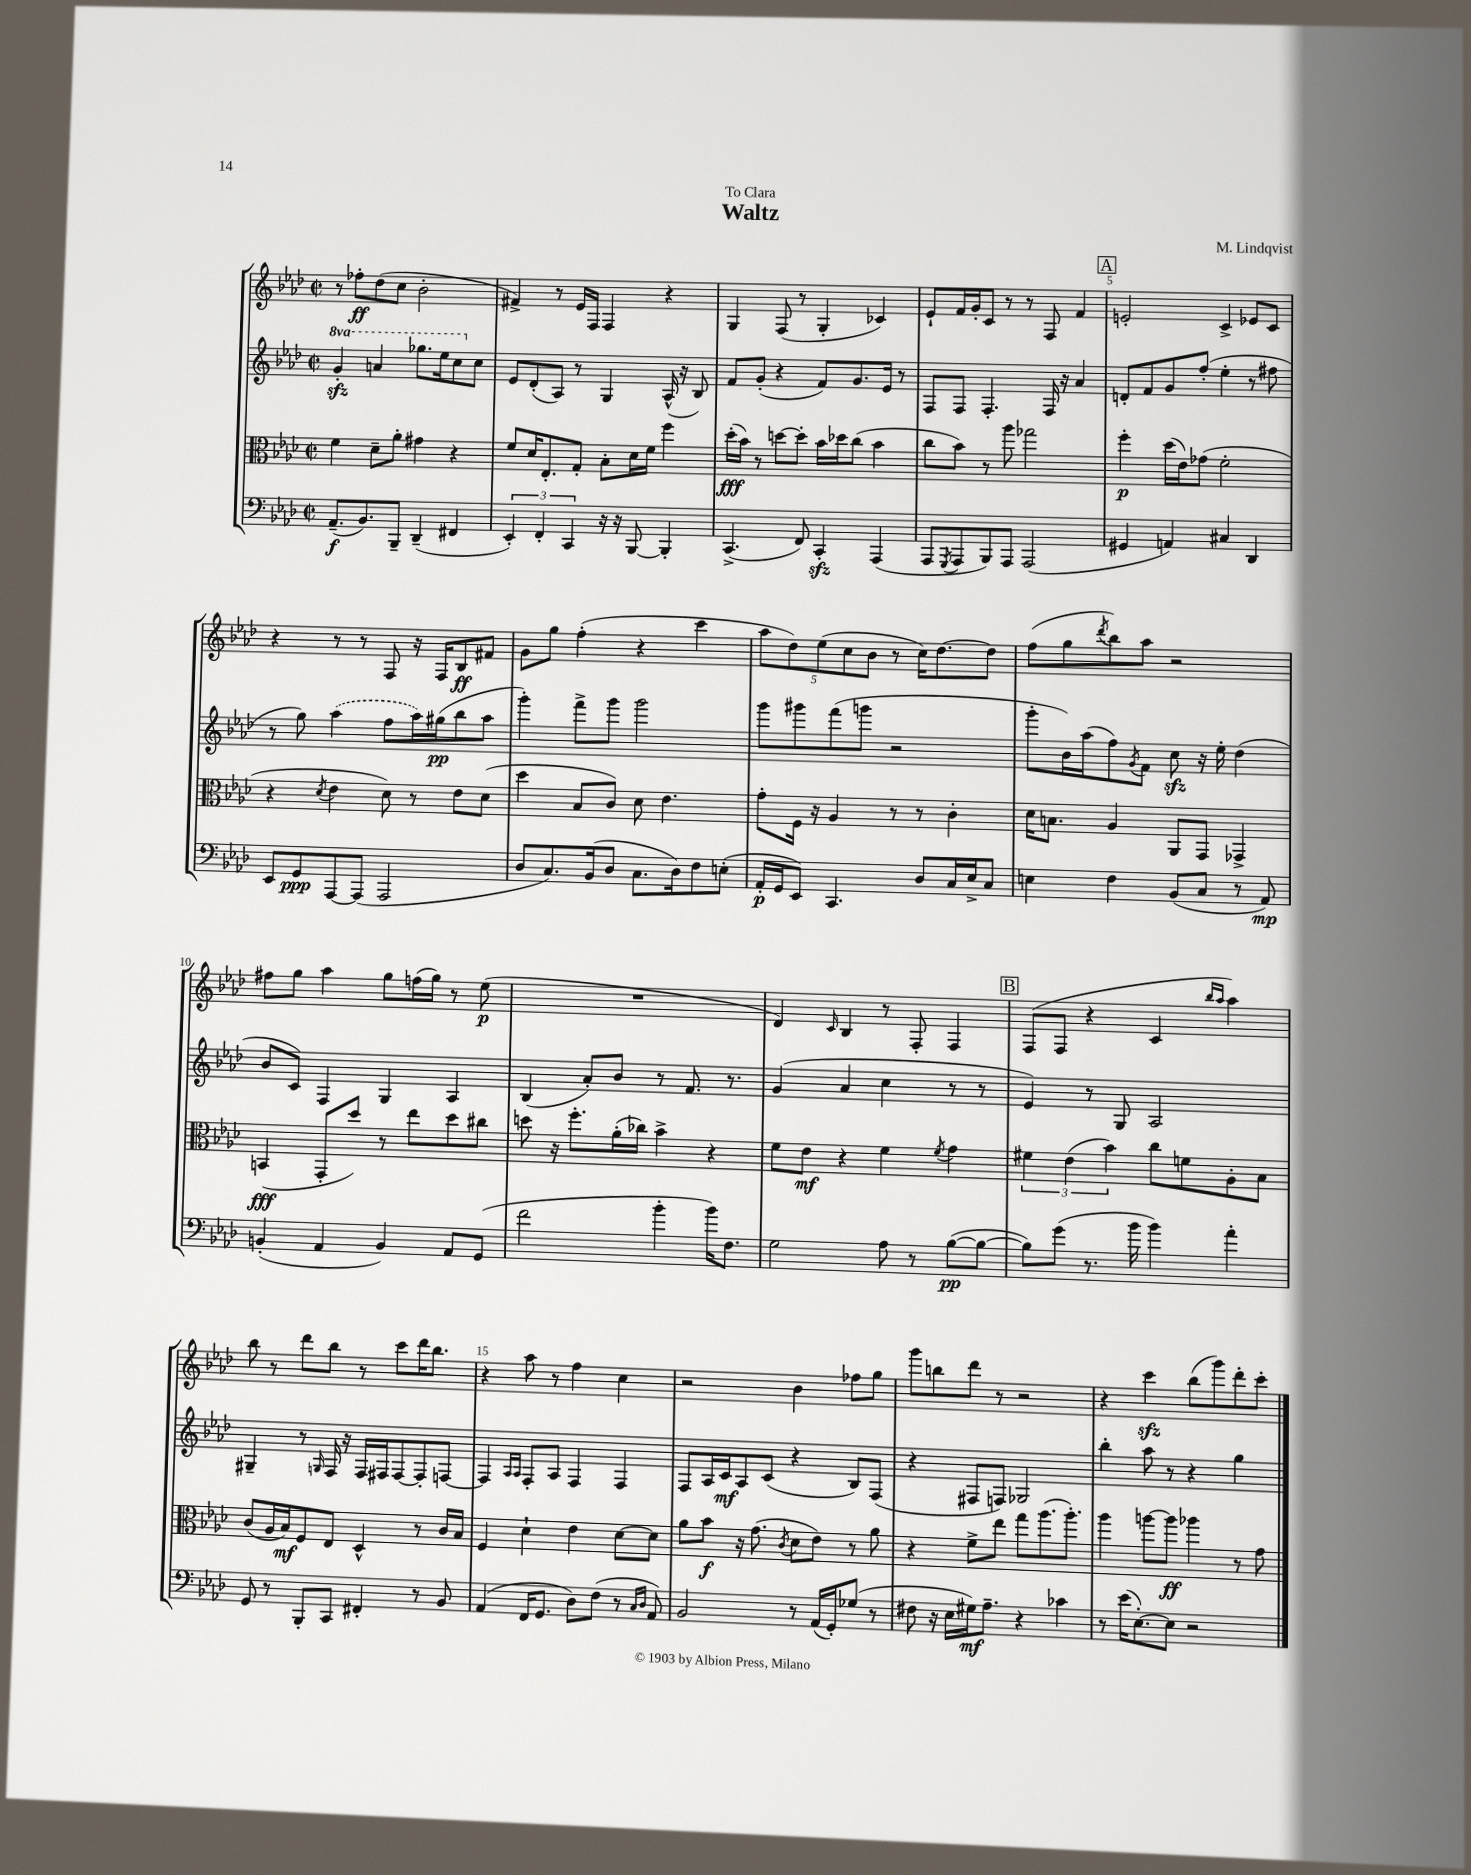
\header { title = "Waltz" composer = "M. Lindqvist" dedication = "To Clara" }
<<
\new StaffGroup <<
\new Staff = "s0" {
    \clef treble \key aes \major \defaultTimeSignature \time 2/2
    r8 fes''8-.\ff des''8( c''8 bes'2-. |
    fis'4->) r8 ees'16 f16 f4 r4 |
    g4 f8( r8 g4-. ces'4) |
    ees'8-! f'16 g'16-. c'8 r8 r8 f8 f'4 |
    \mark \markup { \box "A" } e'2-. c'4-> ees'8 c'8 |
    r4 r8 r8 f8 r16 f16 bes8\ff fis'8 |
    g'8 g''8 f''4-.( r4 c'''4 |
    \tuplet 5/4 { aes''8 des''8) ees''8( c''8 bes'8 } r8 c''16) des''8.~ des''8 |
    f''8( g''8 \acciaccatura { des'''8 } bes''8) aes''8 r2 |
    fis''8 g''8 aes''4 g''8 f''16( g''16) r8 ees''8\p( |
    R1 |
    des'4) \grace { c'16 } bes4 r8 f8-. f4 |
    \mark \markup { \box "B" } f8( f8 r4 c'4 \grace { bes''16 aes''16 } aes''4) |
    bes''8 r8 des'''8 bes''8 r8 c'''8 des'''16 bes''8. |
    r4 aes''8 r8 f''4 c''4 |
    r2 bes'4 fes''8 g''8 |
    g'''8 b''8 des'''8 r8 r2 |
    r4 c'''4\sfz bes''8( g'''8) des'''8-. c'''8-. \bar "|." |
}
\new Staff = "s1" {
    \clef treble \key aes \major \defaultTimeSignature \time 2/2 \set Staff.ottavationMarkups = #ottavation-simple-ordinals
    \ottava #1 g''4-.\sfz a''4 ges'''8. ees'''16 c'''8 \ottava #0 c''8 |
    ees'8 des'8-.( aes8) r8 g4 aes16-^( r16 bes8) |
    f'8 g'8-.( r4 f'8) g'8. ees'16 r8 |
    f8 f8 f4.-. f16 r16 aes'4 |
    \mark \markup { \box "A" } d'8-. f'8 g'8 f''8-.( ees''4-. r8 fis''8 |
    r8 g''8) \once \slurDashed aes''4( f''8 aes''16) gis''16\pp( bes''8 aes''8 |
    g'''4-.) f'''8-> g'''8 g'''2 |
    g'''8 gis'''8 f'''8( g'''8 r2 |
    g'''8-. bes'16) aes''16( f''8) \acciaccatura { g'8 } f'8 c''8\sfz r16 ees''16-. des''4( |
    bes'8 c'8) f4 g4 aes4 |
    bes4( aes'8-.) bes'8 r8 f'8. r8. |
    g'4( aes'4 c''4 r8 r8 |
    \mark \markup { \box "B" } ees'4) r8 g8 aes2 |
    gis4-- r8 \grace { g16 } f16 r16 f16 fis16 fis8~ fis8-. f8~ |
    f4 \grace { aes16 aes16 } f8-. aes8 f4 f4 |
    f8 aes16 c'16\mf aes8 c'8( r4 bes8) f8( |
    r4 fis8 f8) ges2 |
    bes''4-. aes''8 r8 r4 g''4 \bar "|." |
}
\new Staff = "s2" {
    \clef alto \key aes \major \defaultTimeSignature \time 2/2
    f'4 des'8-- aes'8-. gis'4 r4 |
    f'8 des'16 ees8.-. g8-. bes8-. des'16 f'16 f''4 |
    des''16-.\fff( bes'16) r8 d''8~ d''8-. bes'16 des''16 c''8( bes'4 |
    c''8 bes'8) r8 aes''8 ges''2 |
    \mark \markup { \box "A" } f''4-.\p des''16( ees'16) ges'8( f'2-. |
    r4 \acciaccatura { des'8 } ees'4 des'8) r8 ees'8 des'8( |
    des''4 bes8 c'8) des'8 ees'4. |
    g'8-. f16 r16 aes4 r8 r8 c'4-. |
    des'16 b8. aes4 aes,8 g,8 ges,4-> |
    b,4\fff( g,8-. des''8) r8 ees''8 des''8 cis''8 |
    d''8 r16 f''8.-. aes'16-.( ces''16) bes'4-> r4 |
    f'8 ees'8\mf r4 f'4 \acciaccatura { f'8 } g'4 |
    \mark \markup { \box "B" } \tuplet 3/2 { fis'4 ees'4( bes'4) } c''8 f'8 aes8-. bes8 |
    c'8( aes16 bes16\mf) f8 ees8 des4-^ r8 c'16 bes16 |
    f4 des'4-! ees'4 des'8~ des'8 |
    aes'8 bes'8\f r16 g'8.( \acciaccatura { c'8 } des'8 ees'8) r8 aes'8 |
    r4 f'8-> ees''8 g''8 aes''8.( aes''8.-.) |
    aes''4 a''8~ a''8\ff aes''4 r8 g'8 \bar "|." |
}
\new Staff = "s3" {
    \clef bass \key aes \major \defaultTimeSignature \time 2/2
    aes,8.--\f( bes,8.) bes,,8-- des,4--( fis,4 |
    \tuplet 3/2 { ees,4-.) f,4-. c,4 } r16 r16 bes,,8~ bes,,4-. |
    c,4.->( f,8) c,4-.\sfz aes,,4( |
    aes,,8 \acciaccatura { g,,8 } aes,,8 bes,,8) aes,,8 aes,,2( |
    \mark \markup { \box "A" } gis,4 a,4) cis4 des,4 |
    ees,8 g,8\ppp aes,,8~ aes,,8( aes,,2 |
    des8 c8.) bes,16( des8 c8. des16) f8 e8-.( |
    aes,16-.\p g,16 ees,8) c,4. des8 c16 ees16-> c8 |
    e4 f4 bes,8( c8 r8 aes,8\mp) |
    b,4-.( aes,4 b,4) aes,8 g,8( |
    f'2 bes'4-. bes'16) f8. |
    g2 aes8 r8 bes8~\pp( bes8~ |
    \mark \markup { \box "B" } bes8) g'8( r8. bes'16 bes'4) aes'4-. |
    g,8 r8 bes,,8-. c,8 fis,4-. r8 bes,8 |
    aes,4( f,16 g,8. des8) f8( r8 \grace { c16 des16 } aes,8) |
    bes,2 r8 aes,16( g,16-.) ges8( r8 |
    fis8 r16 ees16 gis16\mf) aes8.-- r4 ces'4 |
    r8 ees'16( ees8.~-.) ees8 r2 \bar "|." |
}
>>
>>
\layout { \context { \Score \override BarNumber.break-visibility = ##(#f #t #t) barNumberVisibility = #(every-nth-bar-number-visible 5) } }
